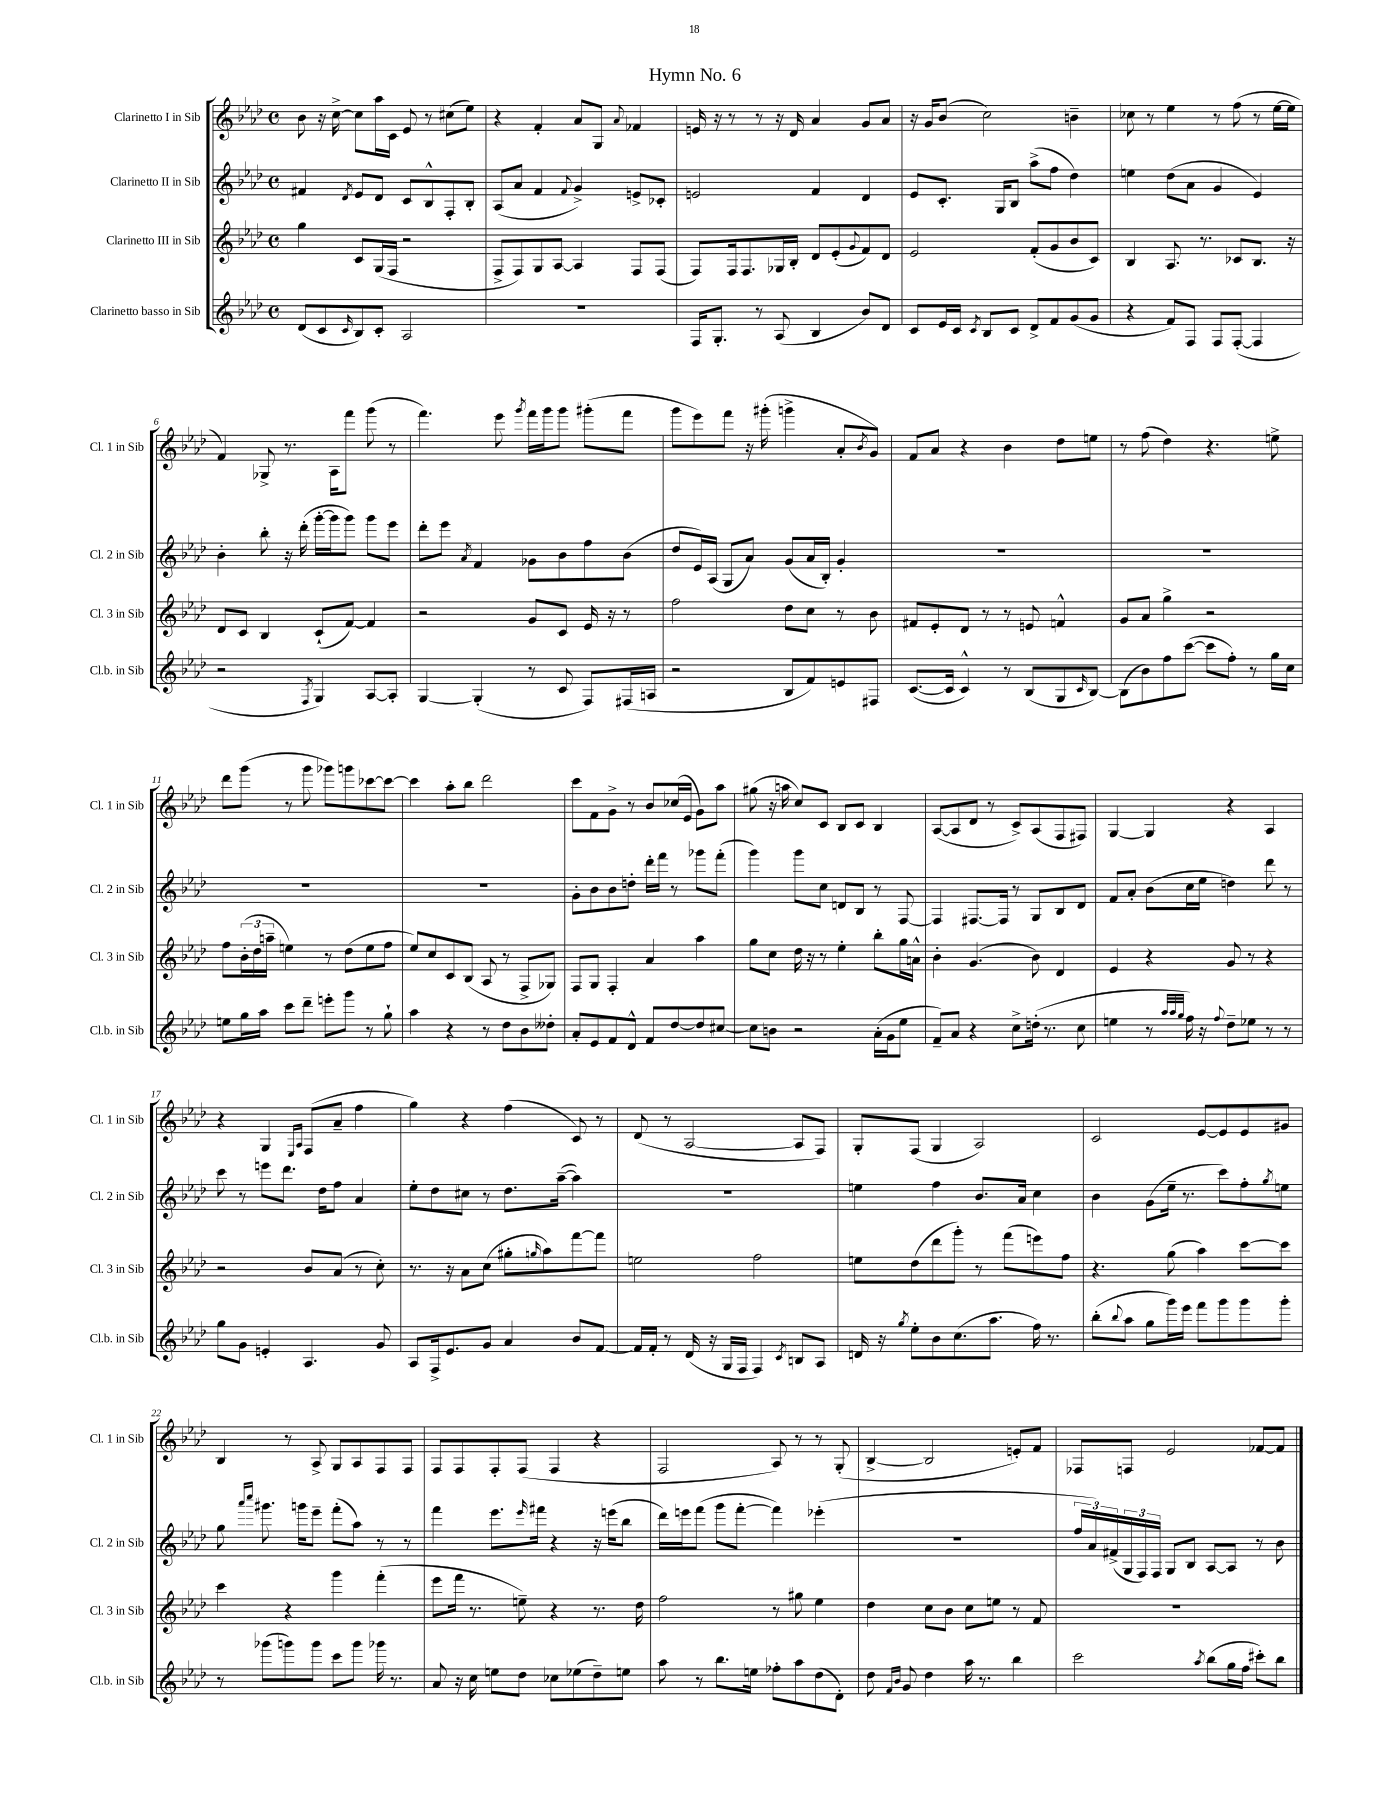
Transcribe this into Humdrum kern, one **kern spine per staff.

**kern	**kern	**kern	**kern
*part4	*part3	*part2	*part1
*staff4	*staff3	*staff2	*staff1
*I"Clarinetto basso in Sib	*I"Clarinetto III in Sib	*I"Clarinetto II in Sib	*I"Clarinetto I in Sib
*I'Cl.b. in Sib	*I'Cl. 3 in Sib	*I'Cl. 2 in Sib	*I'Cl. 1 in Sib
*clefG2	*clefG2	*clefG2	*clefG2
*k[b-e-a-d-]	*k[b-e-a-d-]	*k[b-e-a-d-]	*k[b-e-a-d-]
*M4/4	*M4/4	*M4/4	*M4/4
*met(c)	*met(c)	*met(c)	*met(c)
=1	=1	=1	=1
(8d-/L	4gg\	4f#X/	8b-\
8c/	.	.	16r
.	.	.	[16cc^\
16qqc/	.	8qd-/	.
8B-/)	8c/L	8e-/L	8cc\L]
8c'/J	(16G/L	8d-/J	16aa-\L
.	16F/JJ	.	16c\JJ
2A-/	2r	8c/L	8e-/
.	.	8B-^^/	8r
.	.	8F'/	(8cc#X\L
.	.	8B-'/J	8ee-\J)
=2	=2	=2	=2
1r	8F^/L	(8A-/L	4r
.	8F/)	8a-/J	.
.	8G/	4f/	4f'/
.	[8A-/J	.	.
.	.	8qqf/	.
.	4A-/]	4g^/)	8a-/L
.	.	.	8G/J
.	.	.	8qqa-/
.	8F/L	8en^/L	4f-X/
.	(8F/J	8c-X'/J	.
=3	=3	=3	=3
16F/KL	8F/L)	2en/	16en/
8.G'/J	.	.	16r
.	16F/k	.	8r
.	8.F/	.	.
8r	.	.	8r
(8A-/	16G-X/L	.	16r
.	16B-'/JJ	.	16d-/
4B-/	8d-/L	4f/	4a-/
.	(8e-'/	.	.
.	8qqg/	.	.
8b-/L)	8f/)	4d-/	8g/L
8d-/J	8d-/J	.	8a-/J
=4	=4	=4	=4
8c/L	2e-/	8e-/L	16r
.	.	.	16g/KL
16e-/L	.	8.c'/J	(8b-/J
16c/JJ	.	.	.
8qc/	.	.	.
8B-/L	.	.	2cc\)
.	.	16G/KL	.
8c/J	.	8B-/J	.
8d-^/L	(8f'/L	(8aa-^\L	.
8f/	8g/	8ff\J	.
(8g/	8b-/	4dd-\)	4bn~\
8g/J	8c/J)	.	.
=5	=5	=5	=5
4r	4B-/	4een\	8cc-X\
.	.	.	8r
8f/L)	8.A-/	(8dd-\L	4ee-\
8F/J	.	8a-\J	.
.	8.r	.	.
8F/L	.	4g/	8r
([8F'/J	8c-X/L	.	(8ff\
4F/]	8.B-/J	4e-/)	8r
.	.	.	[16ee-\LL
.	16r	.	16ee-\JJ]
!!LO:LB:g=z
=6	=6	=6	=6
2r	8d-/L	4b-'\	4f/)
.	8c/J	.	.
.	4B-/	8bb-'\	8G-X^/
.	.	16r	8.r
.	.	(16ddd-'\	.
8qF/	.	.	.
4G/)	(8c`/L	[16ggg'\LL	.
.	.	16ggg\J]	16A-\KL
.	[8f/J)	8ggg\J)	8fff\J
[8A-/L	4f/]	8ggg\L	(8ggg\
8A-'/J]	.	8eee-\J	8r
=7	=7	=7	=7
[4G/	2r	8ddd-'\L	4.fff\)
.	.	8eee-\J	.
.	.	8qa-/	.
(4G'/]	.	4f/	.
.	.	.	8eee-\
.	.	.	8qggg/
8r	8g/L	8g-X\L	16fff\LL
.	.	.	16ggg\J
8c/	8c/J	8b-\	8ggg\J
8F/L)	16e-/	8ff\	(8ggg#X'\L
.	16r	.	.
(16F#X/L	8r	(8b-\J	8fff\J
16An/JJ	.	.	.
=8	=8	=8	=8
2r	2ff\	8dd-/L	8ggg\L
.	.	16e-/L)	8eee-\)
.	.	(16A-/JJ	.
.	.	8G/L	8fff\J
.	.	8a-/J)	16r
.	.	.	(16ggg#X'\
8B-/L	8dd-\L	(8g/L	4gggn^\
8f/)	8cc\J	16a-/L	.
.	.	16B-'/JJ)	.
8en/	8r	4g'/	8a-'/L
.	.	.	8qb-/
8F#X/J	8b-\	.	8g/J)
=9	=9	=9	=9
([8.c/L	8f#X/L	1r	8f/L
.	8e-'/	.	8a-/J
16c/Jk]	.	.	.
4c^^/)	8d-/J	.	4r
.	8r	.	.
8r	8r	.	4b-\
(8B-/L	8en/	.	.
8G/	4fn^^/	.	8dd-\L
16qqc/	.	.	.
[8B-/J)	.	.	8een\J
=10	=10	=10	=10
(8B-\L]	8g/L	1r	8r
8b-\)	8a-/J	.	(8ff\
8ff\	4gg^\	.	4dd-\)
([8ccc\J	.	.	.
8ccc\L]	2r	.	4.r
8ff'\J)	.	.	.
8r	.	.	.
16gg\LL	.	.	8een^\
16cc\JJ	.	.	.
!!LO:LB:g=z
=11	=11	=11	=11
8een\L	8ff\L	1r	8ddd-\L
16gg\L	(24b-'\L	.	(8ggg\J
.	24dd-\	.	.
16aa-\JJ	.	.	.
.	24aan~\JJ	.	.
8ccc\L	4een\)	.	8r
8ddd-~\J	.	.	8ggg\
8eeen'\L	8r	.	8ggg-X\L)
8ggg\J	(8dd-\L	.	8gggn\
8r	8ee\	.	[8ccc-X\
8gg`\	8ff\J	.	8ccc-\J_
=12	=12	=12	=12
4aa-\	8ee-/L)	1r	4ccc-\]
.	8cc/	.	.
4r	8c/	.	8aa-'\L
.	(8B-/J	.	8bb-\J
8r	8A-/	.	2ddd-\
8dd-\L	8r	.	.
8b-\	8F^/L	.	.
8dd--X'\J	8G-X/J)	.	.
=13	=13	=13	=13
8a-'/L	8F/L	8g'\L	8ccc\L
8e-/	8G/J	8b-\	8f\
8f/	4F'/	8b-\	8g^\J
8d-^^/J	.	8ddn'\J	8r
8f/L	4a-/	16ddd-'\LL	8b-/L
.	.	16fff\JJ	.
[8dd-/	.	8r	(16cc-X/L
.	.	.	16e-/JJ
8dd-/]	4aa-\	8ggg-X\L	8g\L)
[8cc#X/J	.	(8fff'\J	8aa-\J
=14	=14	=14	=14
8cc#\L]	8gg\L	4ggg\)	(8gg#X\
8bn\J	8cc\J	.	16r
.	.	.	16aan\
2r	16dd-\	8ggg\L	8cc/L)
.	16r	.	.
.	8r	8cc\J	8c/J
.	4ee-'\	8dn/L	8B-/L
.	.	8B-/J	8c/J
(16a-'\LL	8bb-'\L	8r	4B-/
16g\J	.	.	.
8ee-\J	16gg\L	[8F/	.
.	16an^^\JJ	.	.
=15	=15	=15	=15
8f~/L)	4b-'\	4F/]	([8A-/L
8a-/J	.	.	8A-/]
4r	(4.g/	[8.F#X/L	8d-/J
.	.	.	8r
.	.	16F#/Jk]	.
8cc^\L	.	8r	8c^/L)
(16ddn'\Jk	8b-\)	8G/L	(8A-/
8.r	.	.	.
.	4d-/	8B-/	8F/
8cc\	.	8d-/J	8F#X/J)
=16	=16	=16	=16
4een\	4e-/	8f/L	[4G/
.	.	8a-'/J	.
8r	4r	(8b-\L	4G/]
32qqaa-/LLL	.	.	.
32qqaa-/	.	.	.
32qqgg/JJJ	.	.	.
16ff\)	.	16cc\L	.
16r	.	16ee-\JJ	.
8qqff/	.	.	.
8dd-~\L	8g/	4ddn\)	4r
8ee-X\J	8r	.	.
8r	4r	8ddd-\	4A-/
8r	.	8r	.
!!LO:LB:g=z
=17	=17	=17	=17
8gg\L	2r	8ccc\	4r
8g\J	.	8r	.
4en'/	.	8eeen\L	4G/
.	.	8.ddd-\J	.
.	.	.	16qqE-/LL
.	.	.	16qqA-/JJ
4.A-/	8b-/L	.	(8F/L
.	.	16dd-\KL	.
.	(8a-/J	8ff\J	8a-~/J
.	8r	4a-/	4ff\
8g/	8cc'\)	.	.
=18	=18	=18	=18
8A-/L	8.r	8ee-'\L	4gg\)
16F^/k	.	8dd-\	.
8.e-/	16r	.	.
.	8a-\L	8cc#X\J	4r
8g/J	(8cc\J	8r	.
4a-/	8gg#X'\L	8.dd-\L	(4ff\
.	16qqggn/	.	.
.	8aa-\)	.	.
.	.	([16aa-~\Jk	.
8b-/L	[8fff\	4aa-\])	8c/)
[8f/J	8fff\J]	.	8r
=19	=19	=19	=19
16f/LL]	2een\	1r	(8d-/
16f'/JJ	.	.	.
8r	.	.	8r
(16d-/	.	.	[2A-/
16r	.	.	.
16G/LL	.	.	.
16F/JJ	.	.	.
4F/)	2ff\	.	.
8qc/	.	.	.
8Bn/L	.	.	8A-/L]
8A-/J	.	.	8F/J)
=20	=20	=20	=20
16dn/	8een\L	4een\	8G'/L
16r	.	.	.
8qgg/	.	.	.
8ee-'\L	(8dd-\	.	(8F/J
8b-\	8ddd-\	4ff\	4G/
(8.cc\	8ggg'\J)	.	.
.	8r	8.b-/L	2A-/)
8.aa-\J	.	.	.
.	(8fff\L	.	.
.	.	16a-/Jk	.
16ff\)	8eeen\)	4cc\	.
8.r	.	.	.
.	8ff\J	.	.
=21	=21	=21	=21
(8bb-'\L	4.r	4b-\	2c/
8qqbb-/	.	.	.
8aa-\J	.	.	.
8gg\L	.	(8g\L	.
16ggg\L)	(8gg\	16ee-~\Jk	.
16eee-\JJ	.	8.r	.
8fff\L	4aa-\)	.	[8e-/L
8ggg\	.	8ccc\L)	8e-/]
8ggg\	[8ccc\L	8ff'\	8e-/
.	.	8qgg/	.
8ggg'\J	8ccc\J]	8een\J	8g#X/J
!!LO:LB:g=z
=22	=22	=22	=22
8r	4ccc\	8gg\	4B-/
.	.	16qqaaa-/LL	.
.	.	16qqcccc/JJ	.
(8ggg-X\L	.	8.ggg#X\	.
8gggn\)	4r	.	8r
.	.	16gggn\KL	.
8ggg\J	.	8eee-~\J	8A-^/
8ccc\L	4ggg\	(8fff'\L	8G/L
8ggg\J	.	8aa-\J)	8A-/
16ggg-X\	(4fff'\	8r	8F/
8.r	.	.	.
.	.	8r	8F/J
=23	=23	=23	=23
8a-/	8eee-\L	4fff\	8F/L
16r	16fff\Jk	.	8F/
16cc\	8.r	.	.
8een\L	.	8.eee-\L	8F'/
8dd-\J	8een~\)	.	(8F/J
.	.	16qqeee-/	.
.	.	16fff#X\Jk	.
8cc-X\L	4r	4r	4F/
(8ee-X\	.	.	.
8dd-~\)	8.r	16r	4r
.	.	(16eeen\KL	.
8een\J	.	8bb-\J	.
.	16dd-\	.	.
=24	=24	=24	=24
8aa-\	2ff\	16ddd-\LL)	2F/
.	.	16eeen\J	.
8r	.	(8fff\J	.
8.bb-\L	.	8ggg\L	.
.	.	[8fff'\J	.
16een\Jk	.	.	.
8ff-X'\L	8r	4fff\])	8A-/)
8aa-\	8gg#X\	.	8r
(8dd-\	4ee-\	(4eee-X'\	8r
8d-'\J)	.	.	(8G'/
=25	=25	=25	=25
8dd-\	4dd-\	1r	[4B-^/
16qqf/LL	.	.	.
16qqb-/JJ	.	.	.
8g/	.	.	.
4dd-\	8cc\L	.	2B-/]
.	8b-\J	.	.
16aa-\	8cc\L	.	.
8.r	.	.	.
.	8een\J	.	.
4bb-\	8r	.	8en'/L)
.	8f/	.	8f/J
=26	=26	=26	=26
2ccc\	1r	24ff/LL	8F-X/L
.	.	24a-/)	.
.	.	(24f#X^/	.
.	.	24G/	8Fn/J
.	.	24F/)	.
.	.	24F/JJ	.
.	.	8G/L	2e-/
.	.	8B-/J	.
8qaa-/	.	.	.
(8bb-\L	.	[8A-/L	.
16gg\L	.	8A-/J]	.
16ff\JJ	.	.	.
8ccc#X'\L)	.	8r	[8f-X/L
8bb-\J	.	8b-\	8f-/J]
==	==	==	==
*-	*-	*-	*-
